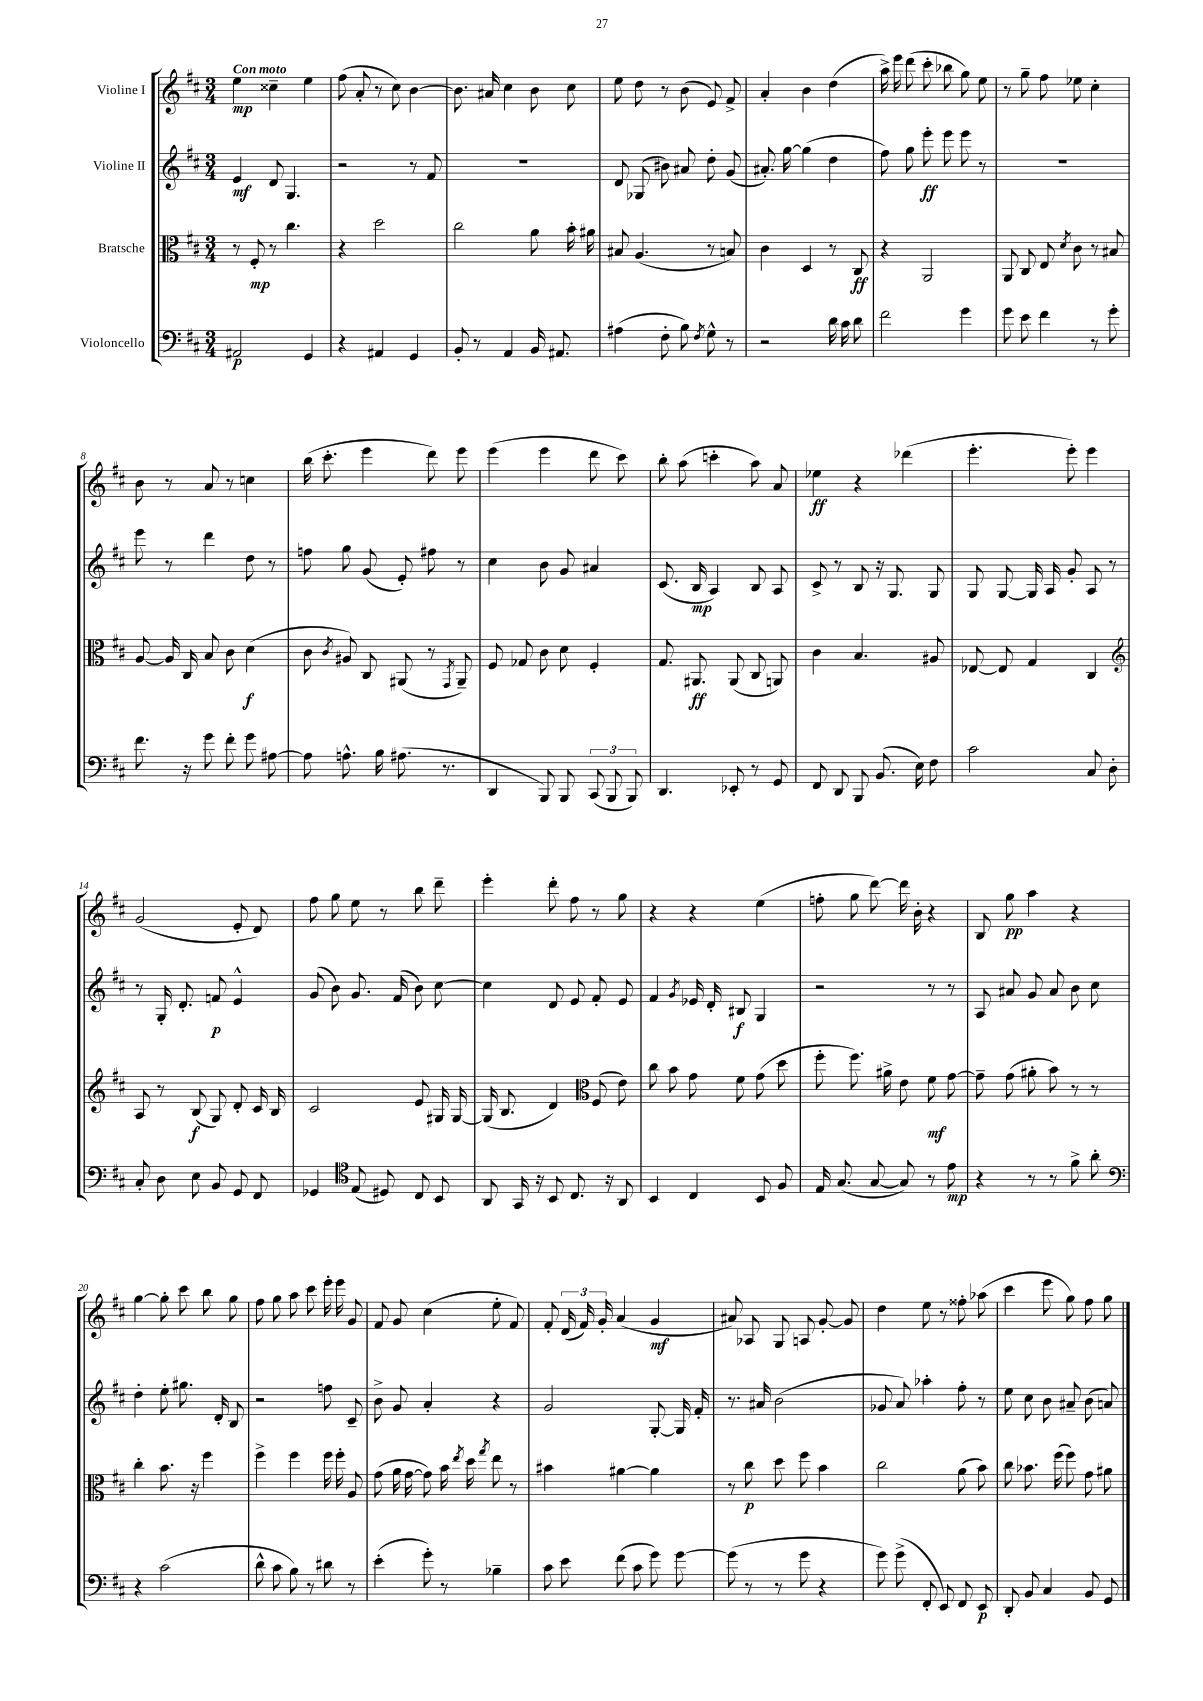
<<
\new StaffGroup <<
\new Staff = "s0" \with { instrumentName = "Violine I" } {
    \clef treble \key d \major \numericTimeSignature \time 3/4 \tempo "Con moto"
    \autoBeamOff e''4\mp cisis''4-- e''4 |
    fis''8( a'8-. r8 cis''8) b'4~ |
    b'8. ais'16 cis''4 b'8 cis''8 |
    e''8 d''8 r8 b'8( e'8) fis'8-> |
    a'4-. b'4 d''4( |
    a''16->) e'''16 d'''8( cis'''8-. bes''8 g''8) e''8 |
    r8 g''8-- fis''8 ees''8 cis''4-. |
    b'8 r8 a'8 r8 c''4 |
    b''16( cis'''8.-. e'''4 d'''8) e'''8 |
    e'''4( e'''4 d'''8 cis'''8) |
    b''8-. a''8( c'''4-. a''8) a'8 |
    ees''4\ff r4 des'''4( |
    e'''4.-. e'''8-.) e'''4 |
    g'2( e'8-. d'8) |
    fis''8 g''8 e''8 r8 b''8 d'''8-- |
    e'''4-. d'''8-. fis''8 r8 g''8 |
    r4 r4 e''4( |
    f''8-. g''8 d'''8~) d'''16 b'16-. r4 |
    b8 g''8\pp a''4 r4 |
    g''4~ g''8-. cis'''8 b''8 g''8 |
    fis''8 g''8 a''8 cis'''8 e'''16-. e'''16 g'8 |
    fis'8 g'8 cis''4( e''8-. fis'8) |
    fis'8-. \tuplet 3/2 { d'16( fis'16) g'16-. } a'4( g'4\mf |
    ais'8) aes8 g8 a8 g'8~-. g'8 |
    d''4 e''8 r8 fisis''8-. aes''8( |
    cis'''4 e'''8 g''8) fis''8 g''8 \bar "|." |
}
\new Staff = "s1" \with { instrumentName = "Violine II" } {
    \clef treble \key d \major \numericTimeSignature \time 3/4
    \autoBeamOff e'4\mf d'8 g4. |
    r2 r8 fis'8 |
    R2. |
    d'8 ges8( bis'8) ais'8 d''8-. g'8( |
    ais'8.-.) g''16~ g''4( d''4 |
    fis''8) g''8 e'''8-.\ff e'''8 e'''8 r8 |
    R2. |
    e'''8 r8 d'''4 d''8 r8 |
    f''8 g''8 g'8( e'8-.) fis''8 r8 |
    cis''4 b'8 g'8 ais'4 |
    cis'8.( b16\mp a4) b8 a8 |
    cis'8-> r8 b8 r16 g8. g8 |
    g8 g8~ g16 a16 g'8-. a8 r8 |
    r8 g16-. d'8.-. f'8\p e'4-^ |
    g'8( b'8) g'8. fis'16( b'8) cis''8~ |
    cis''4 d'8 e'8 fis'8-. e'8 |
    fis'4 \acciaccatura { g'8 } ees'16 d'16-. bis8\f g4 |
    r2 r8 r8 |
    a8 ais'8 g'8 ais'8 b'8 cis''8 |
    d''4-. e''8-. gis''8. d'16-. b8 |
    r2 f''8 cis'8-- |
    b'8-> g'8 a'4-. r4 |
    g'2 g8~-. g16 fis'16-. |
    r8. ais'16 b'2( |
    ges'8 a'8) aes''4-. fis''8-. r8 |
    e''8 cis''8 b'8 ais'8-- b'8( a'8) \bar "|." |
}
\new Staff = "s2" \with { instrumentName = "Bratsche" } {
    \clef alto \key d \major \numericTimeSignature \time 3/4
    \autoBeamOff r8 fis8-.\mp r8 cis''4. |
    r4 d''2 |
    cis''2 a'8 b'16-. ais'16 |
    bis8 a4.( r8 b8) |
    cis'4 d4 r8 cis8\ff |
    r4 a,2 |
    a,8 cis8 e8 \acciaccatura { d'8 } cis'8 r8 bis8 |
    a8~ a16 cis16 b8 cis'8 d'4\f( |
    cis'8 \acciaccatura { cis'8 } ais8) cis8 ais,8( r8 \acciaccatura { g,8 } ais,8--) |
    fis8 ges8 cis'8 d'8 fis4-. |
    g8. ais,8.\ff ais,8( cis8 a,8) |
    cis'4 b4. ais8 |
    ees8~ ees8 g4 cis4 |
    \clef treble a8 r8 b8\f( g8) d'8-. cis'16 b16 |
    cis'2 e'8 gis16 gis16~ |
    gis16( b8. d'4) \clef alto fis8( e'8) |
    cis''8 b'8 g'8 fis'8 g'8( d''8 |
    fis''8-. fis''8.) ais'16-> e'8 fis'8\mf g'8~ |
    g'8-- g'8( ais'8-. b'8) r8 r8 |
    cis''4-. b'8. r16 fis''4 |
    fis''4-> fis''4 fis''16 fis''16-. a8 |
    g'8( a'16 g'16~ g'8) b'16 \acciaccatura { e''8 } d''16 \acciaccatura { g''8 } e''8 r8 |
    bis'4 ais'4~ ais'4 |
    r8 cis''8\p d''8 fis''8 b'4 |
    cis''2 a'8( b'8) |
    cis''8 bes'8. fis''16( fis''8) g'8 ais'8 \bar "|." |
}
\new Staff = "s3" \with { instrumentName = "Violoncello" } {
    \clef bass \key d \major \numericTimeSignature \time 3/4
    \autoBeamOff ais,2\p g,4 |
    r4 ais,4 g,4 |
    b,8-. r8 a,4 b,16 ais,8. |
    ais4( fis8-. b8) \acciaccatura { fis8 } g8-^ r8 |
    r2 d'16 cis'16 d'8 |
    fis'2 g'4 |
    g'8 e'8 fis'4 r8 g'8-. |
    fis'8. r16 g'8 fis'8-. g'8 ais8~ |
    ais8 a8.-^ b16 ais8.( r8. |
    d,4 b,,8) b,,8 \tuplet 3/2 { cis,8( b,,8 b,,8) } |
    d,4. ees,8-. r8 g,8 |
    fis,8 d,8 b,,8 b,8.( e16) fis8 |
    cis'2 cis8 d8-. |
    cis8-. d8 e8 b,8 g,8 fis,8 |
    ges,4 \clef tenor e8( dis8) cis8 b,8 |
    a,8 g,16 r16 b,8 cis8. r16 a,8 |
    b,4 cis4 b,8 fis8 |
    e16 g8.( g8~ g8) r8 e'8\mp |
    r4 r8 r8 fis'8-> a'8-. |
    \clef bass r4 cis'2( |
    d'8-^ cis'8 b8) r8 dis'8 r8 |
    e'4-.( g'8-.) r8 bes4-- |
    cis'8 e'8 fis'8( cis'8 g'8) g'8~ |
    g'8( r8 r8 g'8 r4 |
    g'8) g'8->( fis,8-. e,8) fis,8 e,8\p |
    d,8-. b,8 cis4 b,8 g,8 \bar "|." |
}
>>
>>
